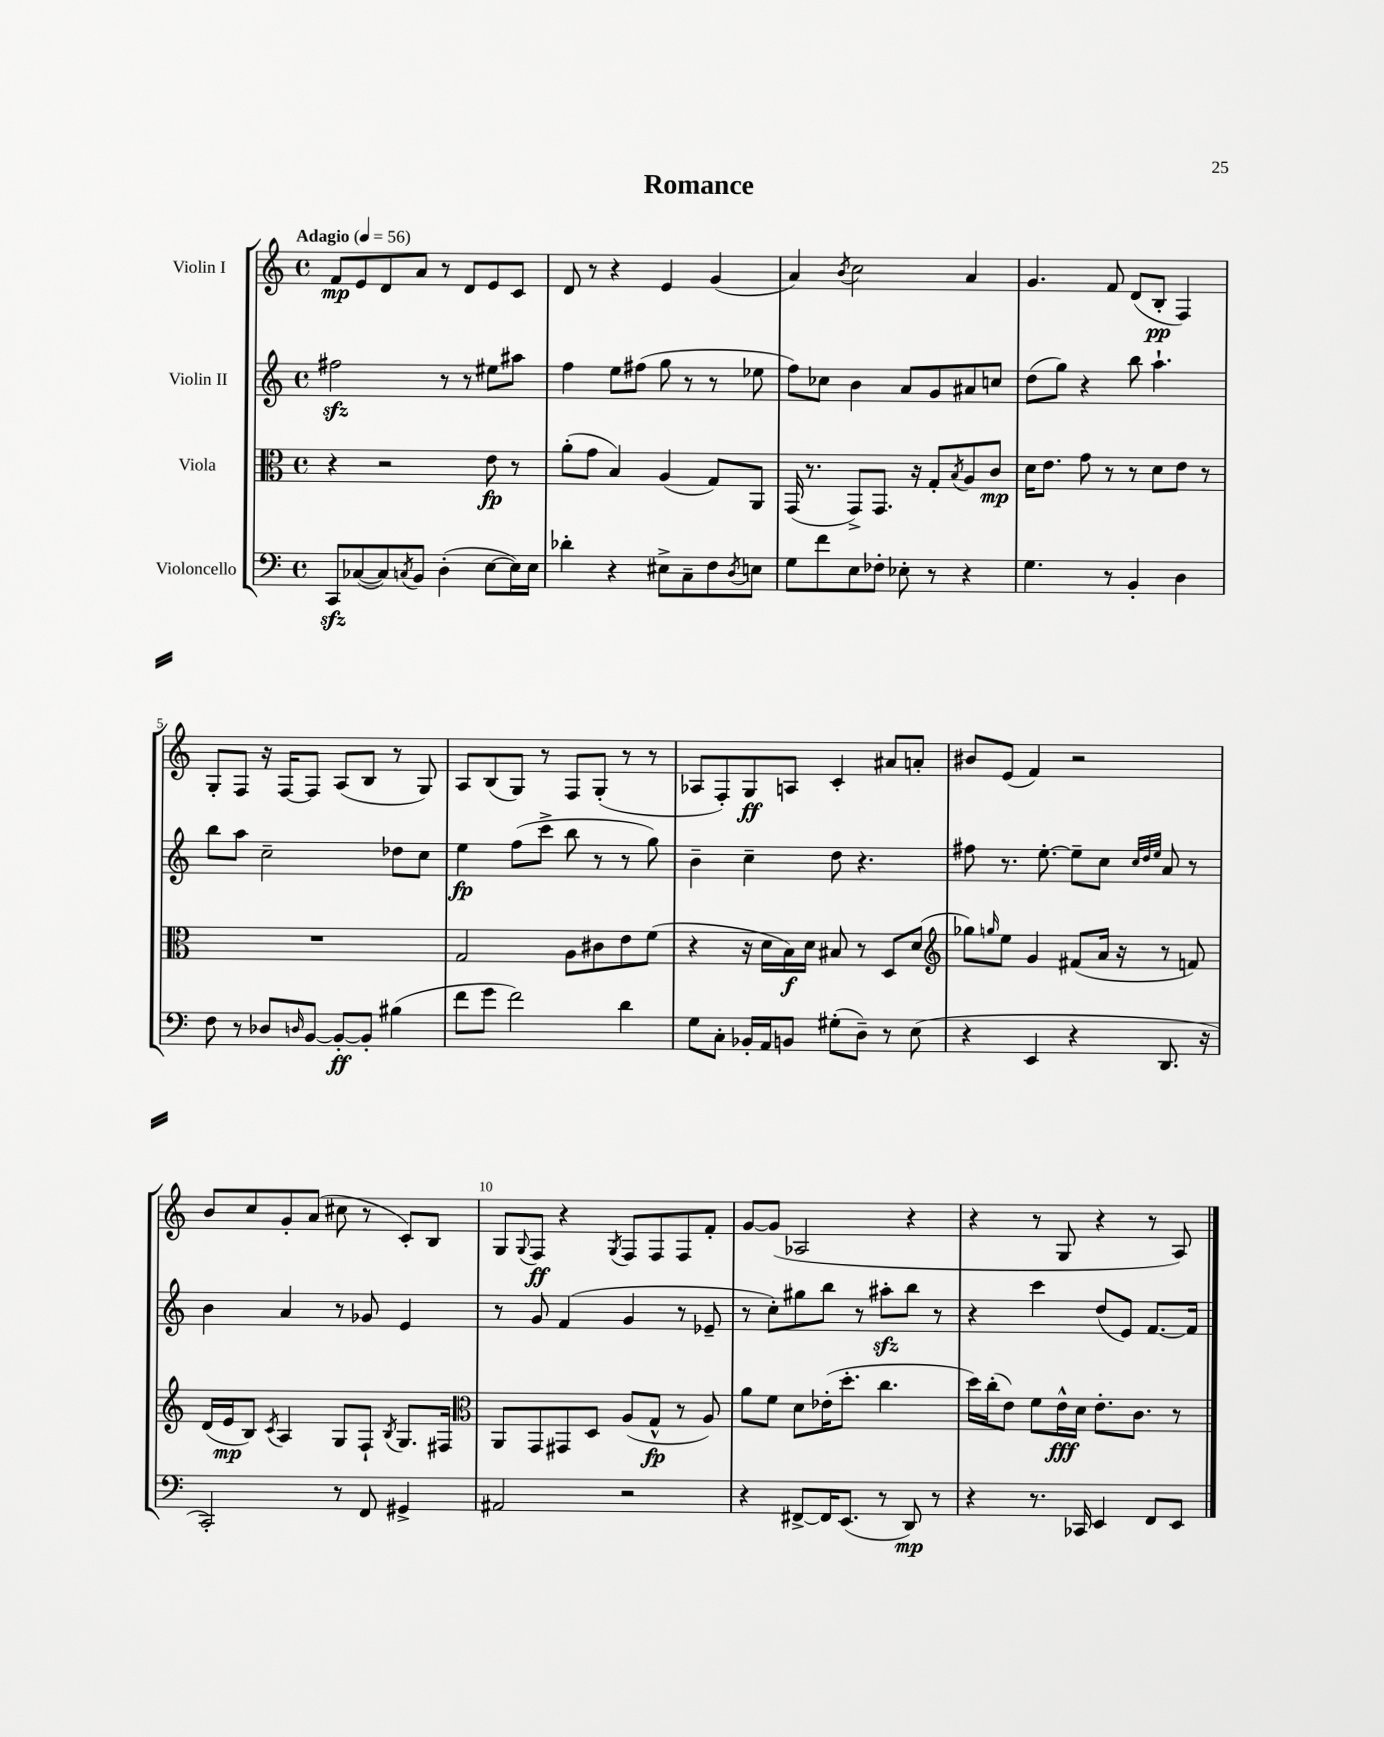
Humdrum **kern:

**kern	**dynam	**kern	**dynam	**kern	**dynam	**kern	**dynam
*part4	*part4	*part3	*part3	*part2	*part2	*part1	*part1
*staff4	*staff4	*staff3	*staff3	*staff2	*staff2	*staff1	*staff1
*I"Violoncello	*	*I"Viola	*	*I"Violin II	*	*I"Violin I	*
*clefF4	*	*clefC3	*	*clefG2	*	*clefG2	*
*k[]	*	*k[]	*	*k[]	*	*k[]	*
*M4/4	*	*M4/4	*	*M4/4	*	*M4/4	*
*met(c)	*	*met(c)	*	*met(c)	*	*met(c)	*
*MM56	*	*MM56	*	*MM56	*	*MM56	*
=1	=1	=1	=1	=1	=1	=1	=1
!	!	!	!	!	!	!LO:TX:a:B:t=Adagio	!
8CCzz/L	.	4r	.	2ff#Xzz\	.	8f/L	mp
([8C-X/	.	.	.	.	.	8e/	.
8C-/])	.	2r	.	.	.	8d/	.
8qCn/	.	.	.	.	.	.	.
8BB/J	.	.	.	.	.	8a/J	.
(4D'\	.	.	.	8r	.	8r	.
.	.	.	.	8r	.	8d/L	.
[8E\L	.	8e\	fp	8ee#X\L	.	8e/	.
16E\L])	.	8r	.	8aa#X\J	.	8c/J	.
16E\JJ	.	.	.	.	.	.	.
=2	=2	=2	=2	=2	=2	=2	=2
4d-X'\	.	(8a'\L	.	4ff\	.	8d/	.
.	.	8g\J	.	.	.	8r	.
4r	.	4B/)	.	8ee\L	.	4r	.
.	.	.	.	(8ff#X\J	.	.	.
8E#X^\L	.	(4A/	.	8gg\	.	4e/	.
8C~\	.	.	.	8r	.	.	.
8F\	.	8G/L)	.	8r	.	(4g/	.
8qD/	.	.	.	.	.	.	.
8En\J	.	8AA/J	.	8ee-X\	.	.	.
=3	=3	=3	=3	=3	=3	=3	=3
8G\L	.	(16GG/	.	8ff\L)	.	4a/)	.
.	.	8.r	.	.	.	.	.
8f\	.	.	.	8cc-X\J	.	.	.
.	.	.	.	.	.	8qb/	.
8E\	.	8GG^/L)	.	4b\	.	2cc\	.
8F-X'\J	.	8.GG/J	.	.	.	.	.
8E-X'\	.	.	.	8a/L	.	.	.
.	.	16r	.	.	.	.	.
8r	.	8G'/L	.	8g/	.	.	.
.	.	8qB/	.	.	.	.	.
4r	.	8A/	.	8a#X/	.	4a/	.
.	.	8c/J	mp	8ccn/J	.	.	.
=4	=4	=4	=4	=4	=4	=4	=4
4.G\	.	16d\KL	.	(8dd\L	.	4.g/	.
.	.	8.e\J	.	.	.	.	.
.	.	.	.	8gg\J)	.	.	.
.	.	8g\	.	4r	.	.	.
8r	.	8r	.	.	.	8f/	.
4BB'/	.	8r	.	8bb\	.	(8d/L	.
.	.	8d\L	.	4.aa`\	.	8B'/J	pp
4D\	.	8e\J	.	.	.	4F/)	.
.	.	8r	.	.	.	.	.
!!LO:LB:g=z
=5	=5	=5	=5	=5	=5	=5	=5
8F\	.	1r	.	8bb\L	.	8G'/L	.
8r	.	.	.	8aa\J	.	8F/J	.
8D-X/L	.	.	.	2cc~\	.	16r	.
.	.	.	.	.	.	[16F/KL	.
16qqDn/	.	.	.	.	.	.	.
[8BB/J	.	.	.	.	.	8F/J]	.
8BB'/L_	ff	.	.	.	.	(8A/L	.
8BB'/J]	.	.	.	.	.	8B/J	.
(4B#X\	.	.	.	8dd-X\L	.	8r	.
.	.	.	.	8cc\J	.	8G/)	.
=6	=6	=6	=6	=6	=6	=6	=6
8f\L	.	2G/	.	4ee\	fp	8A/L	.
8g\J	.	.	.	.	.	(8B/	.
2f\)	.	.	.	(8ff\L	.	8G/J)	.
.	.	.	.	8ccc^\J	.	8r	.
.	.	8A\L	.	8bb\	.	8F/L	.
.	.	8c#X\	.	8r	.	(8G'/J	.
4d\	.	8e\	.	8r	.	8r	.
.	.	(8f\J	.	8gg\)	.	8r	.
=7	=7	=7	=7	=7	=7	=7	=7
8G\L	.	4r	.	4b~\	.	8A-X/L	.
8C'\J	.	.	.	.	.	8F'/)	.
16BB-X'/LL	.	16r	.	4cc~\	.	8G/	ff
16AA/J	.	16d\LL	.	.	.	.	.
8BBn/J	.	16B\)	f	.	.	8An/J	.
.	.	16d\JJ	.	.	.	.	.
(8G#X'\L	.	8B#X/	.	8dd\	.	4c'/	.
8D~\J)	.	8r	.	4.r	.	.	.
8r	.	8D/L	.	.	.	8a#X/L	.
(8E\	.	(8d/J	.	.	.	8an'/J	.
=8	=8	=8	=8	=8	=8	=8	=8
*	*	*clefG2	*	*	*	*	*
4r	.	8gg-X\L)	.	8ff#X\	.	8b#X/L	.
.	.	16qqggn/	.	.	.	.	.
.	.	8ee\J	.	8.r	.	(8e/J	.
4EE/	.	4g/	.	.	.	4f/)	.
.	.	.	.	[8.ee'\	.	.	.
4r	.	(8f#X/L	.	8ee~\L]	.	2r	.
.	.	16a/Jk	.	8cc\J	.	.	.
.	.	16r	.	.	.	.	.
.	.	.	.	32qqcc/LLL	.	.	.
.	.	.	.	32qqdd/	.	.	.
.	.	.	.	32qqee/JJJ	.	.	.
8.DD/	.	8r	.	8a/	.	.	.
.	.	8fn/)	.	8r	.	.	.
16r	.	.	.	.	.	.	.
!!LO:LB:g=z
=9	=9	=9	=9	=9	=9	=9	=9
2CC'/)	.	(16d/LL	.	4b\	.	8b/L	.
.	.	16e/J	mp	.	.	.	.
.	.	8B/J)	.	.	.	8cc/	.
.	.	8qc/	.	.	.	.	.
.	.	4A/	.	4a/	.	8g'/	.
.	.	.	.	.	.	(8a/J	.
8r	.	8G/L	.	8r	.	8cc#X\	.
8FF/	.	8F`/J	.	8g-X/	.	8r	.
.	.	8qB/	.	.	.	.	.
4GG#X^/	.	8.G/L	.	4e/	.	8c'/L)	.
.	.	.	.	.	.	8B/J	.
.	.	16F#X/Jk	.	.	.	.	.
=10	=10	=10	=10	=10	=10	=10	=10
*	*	*clefC3	*	*	*	*	*
2AA#X/	.	8AA/L	.	8r	.	8G/L	.
.	.	.	.	.	.	8qqG/	.
.	.	8GG/	.	8g/	.	8F/J	ff
.	.	8GG#X/	.	(4f/	.	4r	.
.	.	8D/J	.	.	.	.	.
.	.	.	.	.	.	8qG/	.
2r	.	(8A/L	.	4g/	.	8F/L	.
.	.	8G^^/J	fp	.	.	8F/	.
.	.	8r	.	8r	.	8F/	.
.	.	8A/)	.	8e-X~/	.	8f'/J	.
=11	=11	=11	=11	=11	=11	=11	=11
4r	.	8a\L	.	8r	.	[8g/L	.
.	.	8f\J	.	8cc'\L)	.	(8g/J]	.
[8FF#X^/L	.	8d\L	.	8gg#X\	.	2A-X/	.
16FF#/K]	.	(16e-X'\K	.	8bb\J	.	.	.
(8.EE/J	.	8.dd'\J	.	.	.	.	.
.	.	.	.	8r	.	.	.
8r	.	4.cc\	.	8aa#Xzz'\L	.	.	.
8DD/)	mp	.	.	8bb\J	.	4r	.
8r	.	.	.	8r	.	.	.
=12	=12	=12	=12	=12	=12	=12	=12
4r	.	16dd\LL)	.	4r	.	4r	.
.	.	(16cc'\J	.	.	.	.	.
.	.	8e\J)	.	.	.	.	.
8.r	.	8f\L	.	4ccc\	.	8r	.
.	.	16e^^\L	fff	.	.	8G/	.
16CC-X/	.	16d\JJ	.	.	.	.	.
4EE/	.	8.e'\L	.	(8dd/L	.	4r	.
.	.	.	.	8e/J)	.	.	.
.	.	8.c\J	.	.	.	.	.
8FF/L	.	.	.	[8.f/L	.	8r	.
8EE/J	.	8r	.	.	.	8A/)	.
.	.	.	.	16f/Jk]	.	.	.
==	==	==	==	==	==	==	==
*-	*-	*-	*-	*-	*-	*-	*-
